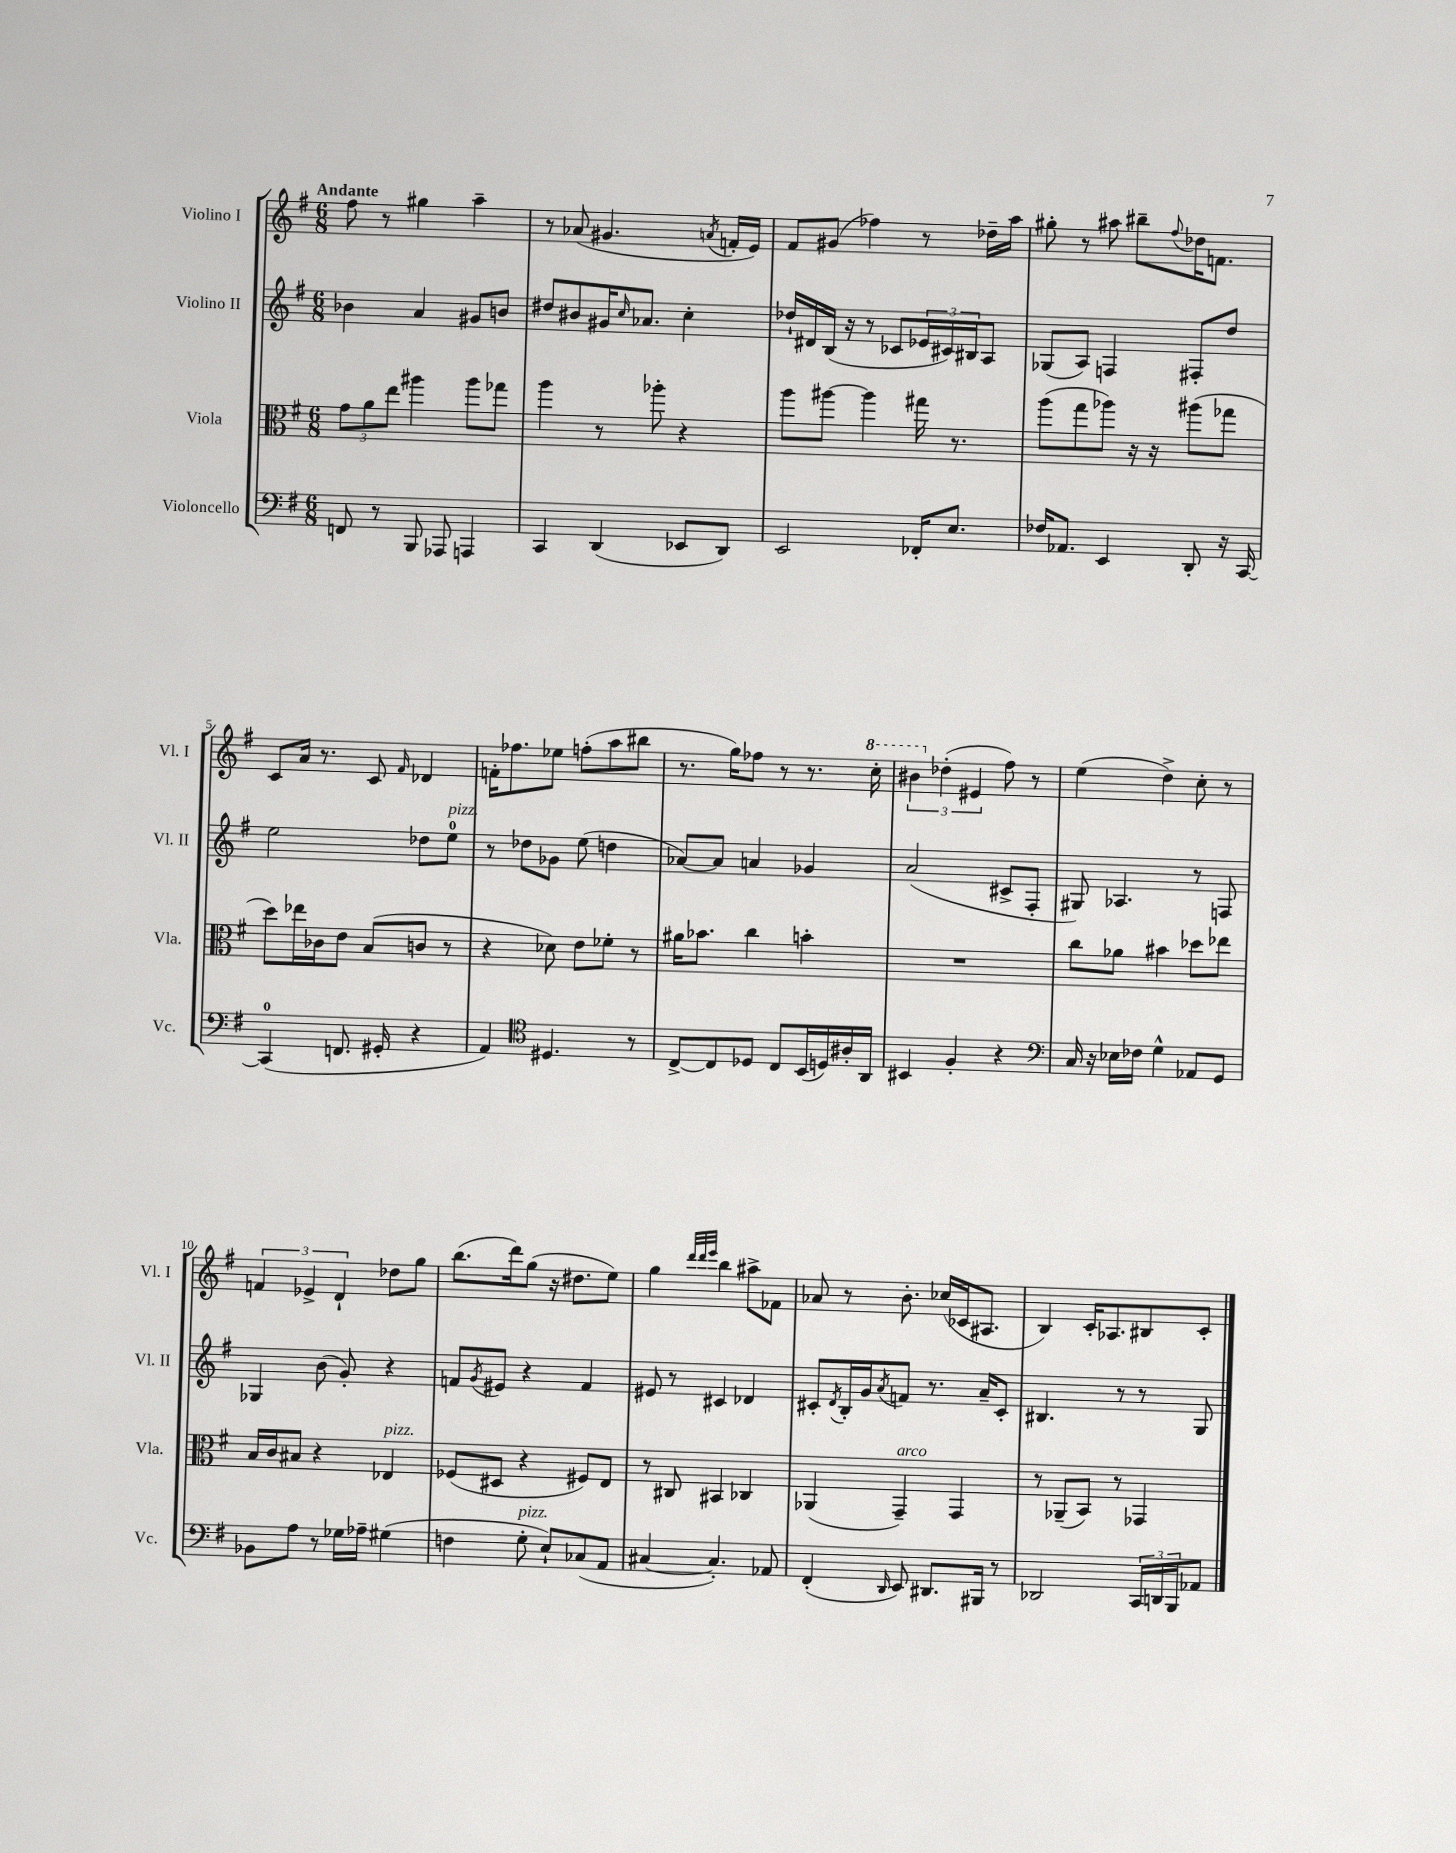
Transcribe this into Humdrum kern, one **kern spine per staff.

**kern	**kern	**kern	**kern
*staff4	*staff3	*staff2	*staff1
*clefF4	*clefC3	*clefG2	*clefG2
*k[f#]	*k[f#]	*k[f#]	*k[f#]
*M6/8	*M6/8	*M6/8	*M6/8
8FF	12g	4b-	8ff#
.	12a	.	.
8r	.	.	8r
.	12ee	.	.
8BBB	4aa#	4a	4gg#
8AAA-	.	.	.
4AAA	8aa#	8g#	4aa~
.	8gg-	8b	.
=	=	=	=
4CC	4aa	8dd#	8r
.	.	8b#	(8a-
(4DD	8r	16g#	4.g#
.	.	16qqcc	.
.	.	8.a-	.
.	8aa-'	.	.
8EE-	4r	4cc'	.
.	.	.	8qa
8DD)	.	.	16f'
.	.	.	16e)
=	=	=	=
2EE	8aa	16dd-`	8f#
.	.	16d#	.
.	[8aa#	(16B	(8g#
.	.	16r	.
.	4aa#]	8r	4ff-)
.	.	8c-	.
16FF-'	16gg#	24e-	8r
.	.	24c#)	.
8.E	8.r	.	.
.	.	24B#	.
.	.	8A	16dd-~
.	.	.	16aa
=	=	=	=
16F-	(8aa	(8G-	8gg#'
8.AA-	.	.	.
.	8gg	8A)	8r
4EE	8aa-)	4F	8aa#
.	16r	.	8bb#~
.	16r	.	.
.	.	.	8qqff#
8DD'	(8aa#	8F#'	16dd-
.	.	.	8.f
16r	8gg-	8dd	.
[16CC	.	.	.
=	=	=	=
(4CC]	8dd)	2ee	8c
.	16ee-	.	16a
.	16c-	.	8.r
8.FF	8e	.	.
.	(8B	.	8c
16GG#'	.	.	.
.	.	.	16qqf#
4r	8c	8dd-	4d-
.	8r	8ee	.
=	=	=	=
4AA)	4r	8r	16f'
.	.	.	8.ff-
.	.	8dd-	.
*clefC4	*	*	*
4.D#	8d-)	8g-	8ee-
.	8e	(8ee	(8ff'
.	8f-'	4dd	8aa
8r	8r	.	8bb#
=	=	=	=
[8C^	16a#	[8a-)	8.r
.	8.b-	.	.
8C]	.	8a-]	.
.	.	.	16gg)
8D-	4cc	4a	8ff-
8C	.	.	8r
(16BB	4b'	4g-	8.r
16D)	.	.	.
16A#'	.	.	.
16AA	.	.	16ccc'
=	=	=	=
4BB#	2.r	(2a	6bb#
.	.	.	(6dd-'
4F#'	.	.	.
.	.	.	6e#
4r	.	8c#^	8ff#)
.	.	8F#'	8r
=	=	=	=
*clefF4	*	*	*
16C	8cc	8G#)	(4ee
16r	.	.	.
16E-	8a-	4.A-	.
16F-	.	.	.
4G^^	4b#	.	4dd^)
8AA-	8dd-	8r	8cc'
8GG	8ee-	8F	8r
=	=	=	=
8BB-	16B	4G-	6f
.	16c	.	.
8A	8B#	.	.
.	.	.	6e-^
8r	4r	(8b	.
.	.	.	6d`
16G-	.	8g')	.
16A-~	.	.	.
(4G#	4E-	4r	8dd-
.	.	.	8gg
=	=	=	=
4F	(8F-	8f	(8.bb
.	.	8qg	.
.	8D#	8e#	.
.	.	.	16ddd)
8G'	4r	4r	(8gg
8E`)	.	.	16r
.	.	.	8.dd#
(8C-	8F#)	4f	.
8AA	8E	.	8ee)
=	=	=	=
[4C#	8r	8e#	4gg
.	8C#	8r	.
.	.	.	32qqddd
.	.	.	32qqddd
.	.	.	32qqeee
4.C#'])	4BB#	4c#	4bb
.	4C-	4d-	8aa#^
8AA-	.	.	8f-
=	=	=	=
(4FF#'	(4AA-	8c#'	8a-
.	.	8qd	.
.	.	16B'	8r
.	.	16g	.
16qqDD	.	8qa	.
8EE)	4GG~)	8f	8.b'
8.DD#	.	8.r	.
.	.	.	(16cc-
.	4GG	.	16c-
16BBB#	.	16a~	8.A#
8r	.	8c#'	.
=	=	=	=
2DD-	8r	4.B#	4B)
.	(8AA-~	.	.
.	8BB)	.	16c'
.	.	.	8.A-
.	8r	8r	.
24CC	4GG-	8r	8B#
24DD	.	.	.
24BBB	.	.	.
8AA-	.	8G	8c'
==	==	==	==
*-	*-	*-	*-
